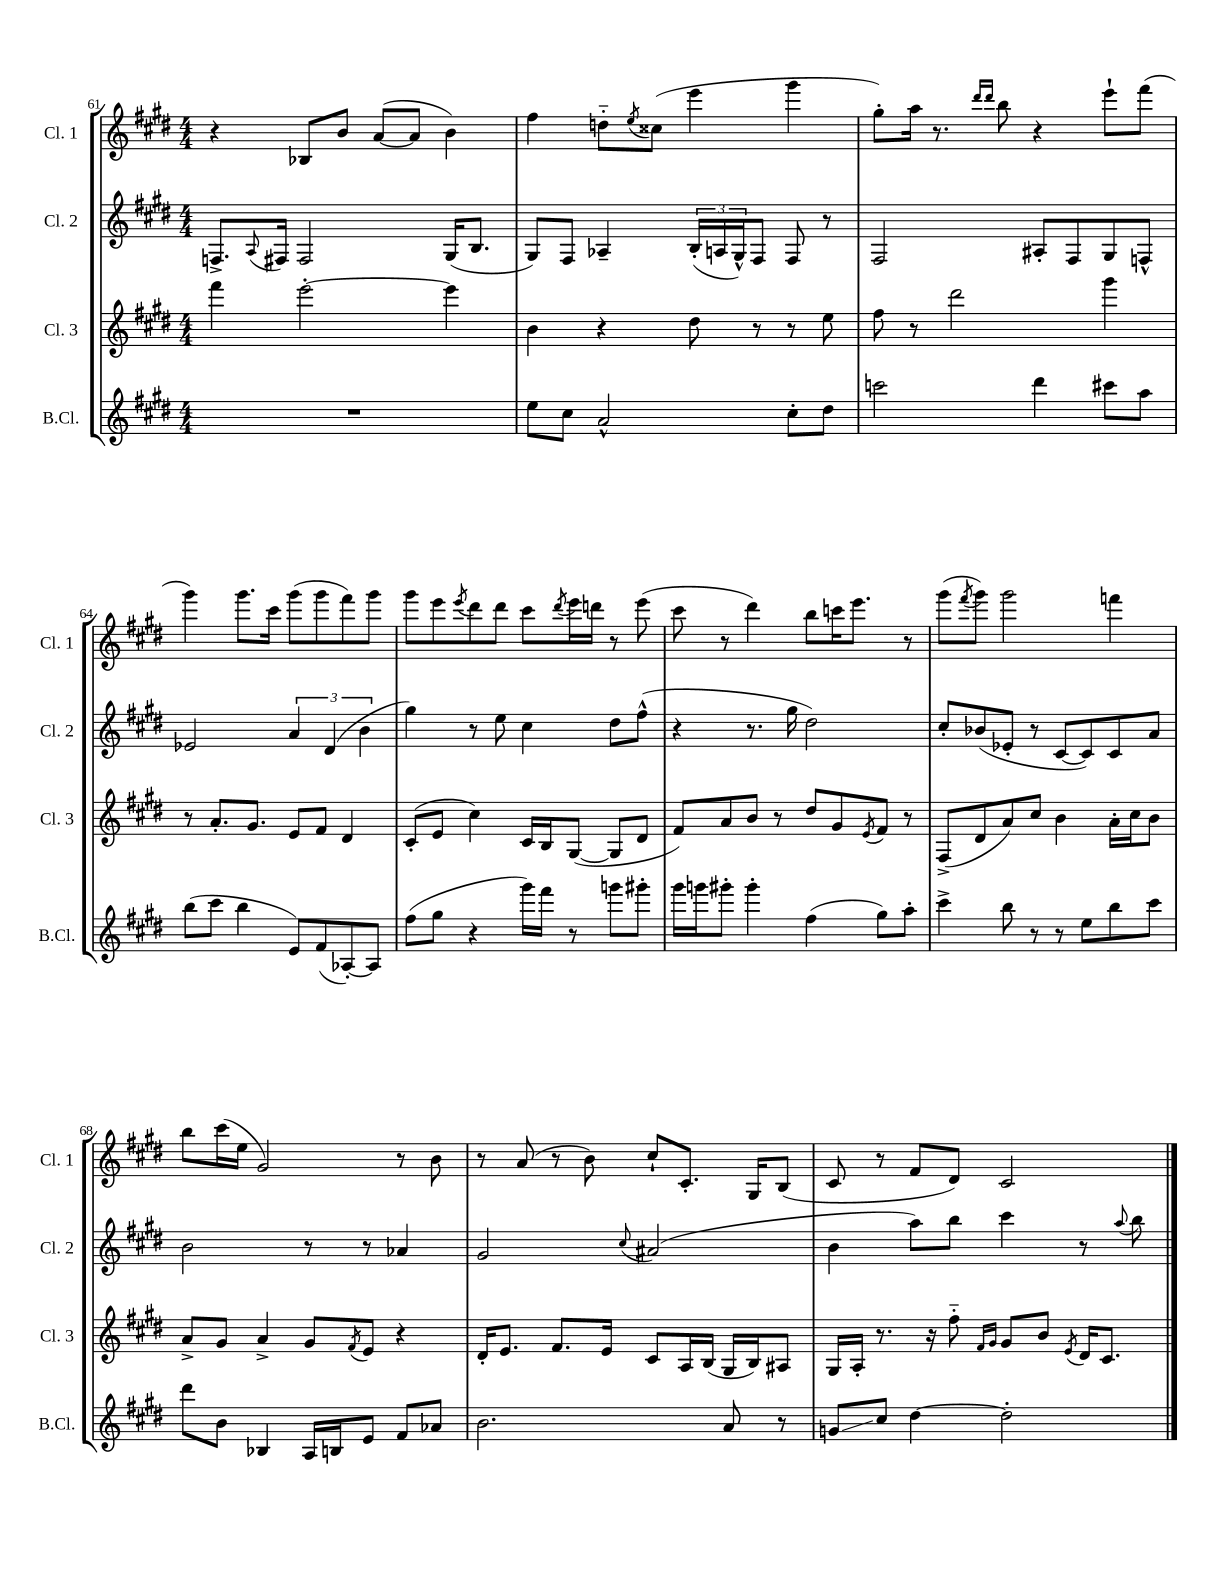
<<
\new StaffGroup <<
\new Staff = "s0" \with { instrumentName = "Cl. 1" shortInstrumentName = "Cl. 1" } {
    \clef treble \key e \major \numericTimeSignature \time 4/4
    r4 bes8 b'8 a'8~( a'8 b'4) |
    fis''4 d''8-_ \acciaccatura { e''8 } cisis''8( e'''4 gis'''4 |
    gis''8-.) a''16 r8. \grace { dis'''16 dis'''16 } b''8 r4 e'''8-! fis'''8( |
    gis'''4) gis'''8. cis'''16 gis'''8( gis'''8 fis'''8) gis'''8 |
    gis'''8 e'''8 \acciaccatura { e'''8 } dis'''8 dis'''8 cis'''8 \acciaccatura { dis'''8 } e'''16 d'''16 r8 e'''8( |
    cis'''8 r8 dis'''4) b''8 c'''16 e'''8. r8 |
    gis'''8( \acciaccatura { fis'''8 } gis'''8) gis'''2 f'''4 |
    b''8 cis'''16( e''16 gis'2) r8 b'8 |
    r8 a'8( r8 b'8) cis''8-! cis'8.-. gis16 b8( |
    cis'8 r8 fis'8 dis'8) cis'2 \bar "|." |
}
\new Staff = "s1" \with { instrumentName = "Cl. 2" shortInstrumentName = "Cl. 2" } {
    \clef treble \key e \major \numericTimeSignature \time 4/4
    f8.-> \appoggiatura { a8 } fis16 fis2 gis16( b8. |
    gis8) fis8 aes4-- \tuplet 3/2 { b16-.( a16 gis16-^) } fis8 fis8 r8 |
    fis2 ais8-. fis8 gis8 f8-^ |
    ees'2 \tuplet 3/2 { a'4 dis'4( b'4 } |
    gis''4) r8 e''8 cis''4 dis''8 fis''8-^( |
    r4 r8. gis''16 dis''2) |
    cis''8-. bes'8( ees'8-. r8 cis'8~ cis'8) cis'8 a'8 |
    b'2 r8 r8 aes'4 |
    gis'2 \appoggiatura { cis''8 } ais'2( |
    b'4 a''8) b''8 cis'''4 r8 \appoggiatura { a''8 } b''8 \bar "|." |
}
\new Staff = "s2" \with { instrumentName = "Cl. 3" shortInstrumentName = "Cl. 3" } {
    \clef treble \key e \major \numericTimeSignature \time 4/4
    fis'''4 e'''2~-. e'''4 |
    b'4 r4 dis''8 r8 r8 e''8 |
    fis''8 r8 dis'''2 gis'''4 |
    r8 a'8.-. gis'8. e'8 fis'8 dis'4 |
    cis'8-.( e'8 cis''4) cis'16 b16 gis8~( gis8 dis'8 |
    fis'8) a'8 b'8 r8 dis''8 gis'8 \acciaccatura { e'8 } fis'8 r8 |
    fis8->( dis'8 a'8) cis''8 b'4 a'16-. cis''16 b'8 |
    a'8-> gis'8 a'4-> gis'8 \acciaccatura { fis'8 } e'8 r4 |
    dis'16-. e'8. fis'8. e'16 cis'8 a16 b16( gis16 b16) ais8 |
    gis16 a16-. r8. r16 fis''8-_ \grace { fis'16 gis'16 } gis'8 b'8 \acciaccatura { e'8 } dis'16 cis'8. \bar "|." |
}
\new Staff = "s3" \with { instrumentName = "B.Cl." shortInstrumentName = "B.Cl." } {
    \clef treble \key e \major \numericTimeSignature \time 4/4
    R1 |
    e''8 cis''8 a'2-^ cis''8-. dis''8 |
    c'''2 dis'''4 cis'''8 a''8 |
    b''8( cis'''8 b''4 e'8) fis'8( aes8~-.) aes8 |
    fis''8( gis''8 r4 gis'''16) fis'''16 r8 g'''8 gis'''8-. |
    gis'''16 g'''16 gis'''8-. gis'''4-. fis''4( gis''8) a''8-. |
    cis'''4-> b''8 r8 r8 e''8 b''8 cis'''8 |
    dis'''8 b'8 bes4 a16 b16 e'8 fis'8 aes'8 |
    b'2. a'8 r8 |
    g'8\glissando cis''8 dis''4~ dis''2-. \bar "|." |
}
>>
>>
\layout { \context { \Score currentBarNumber = #61 } }
